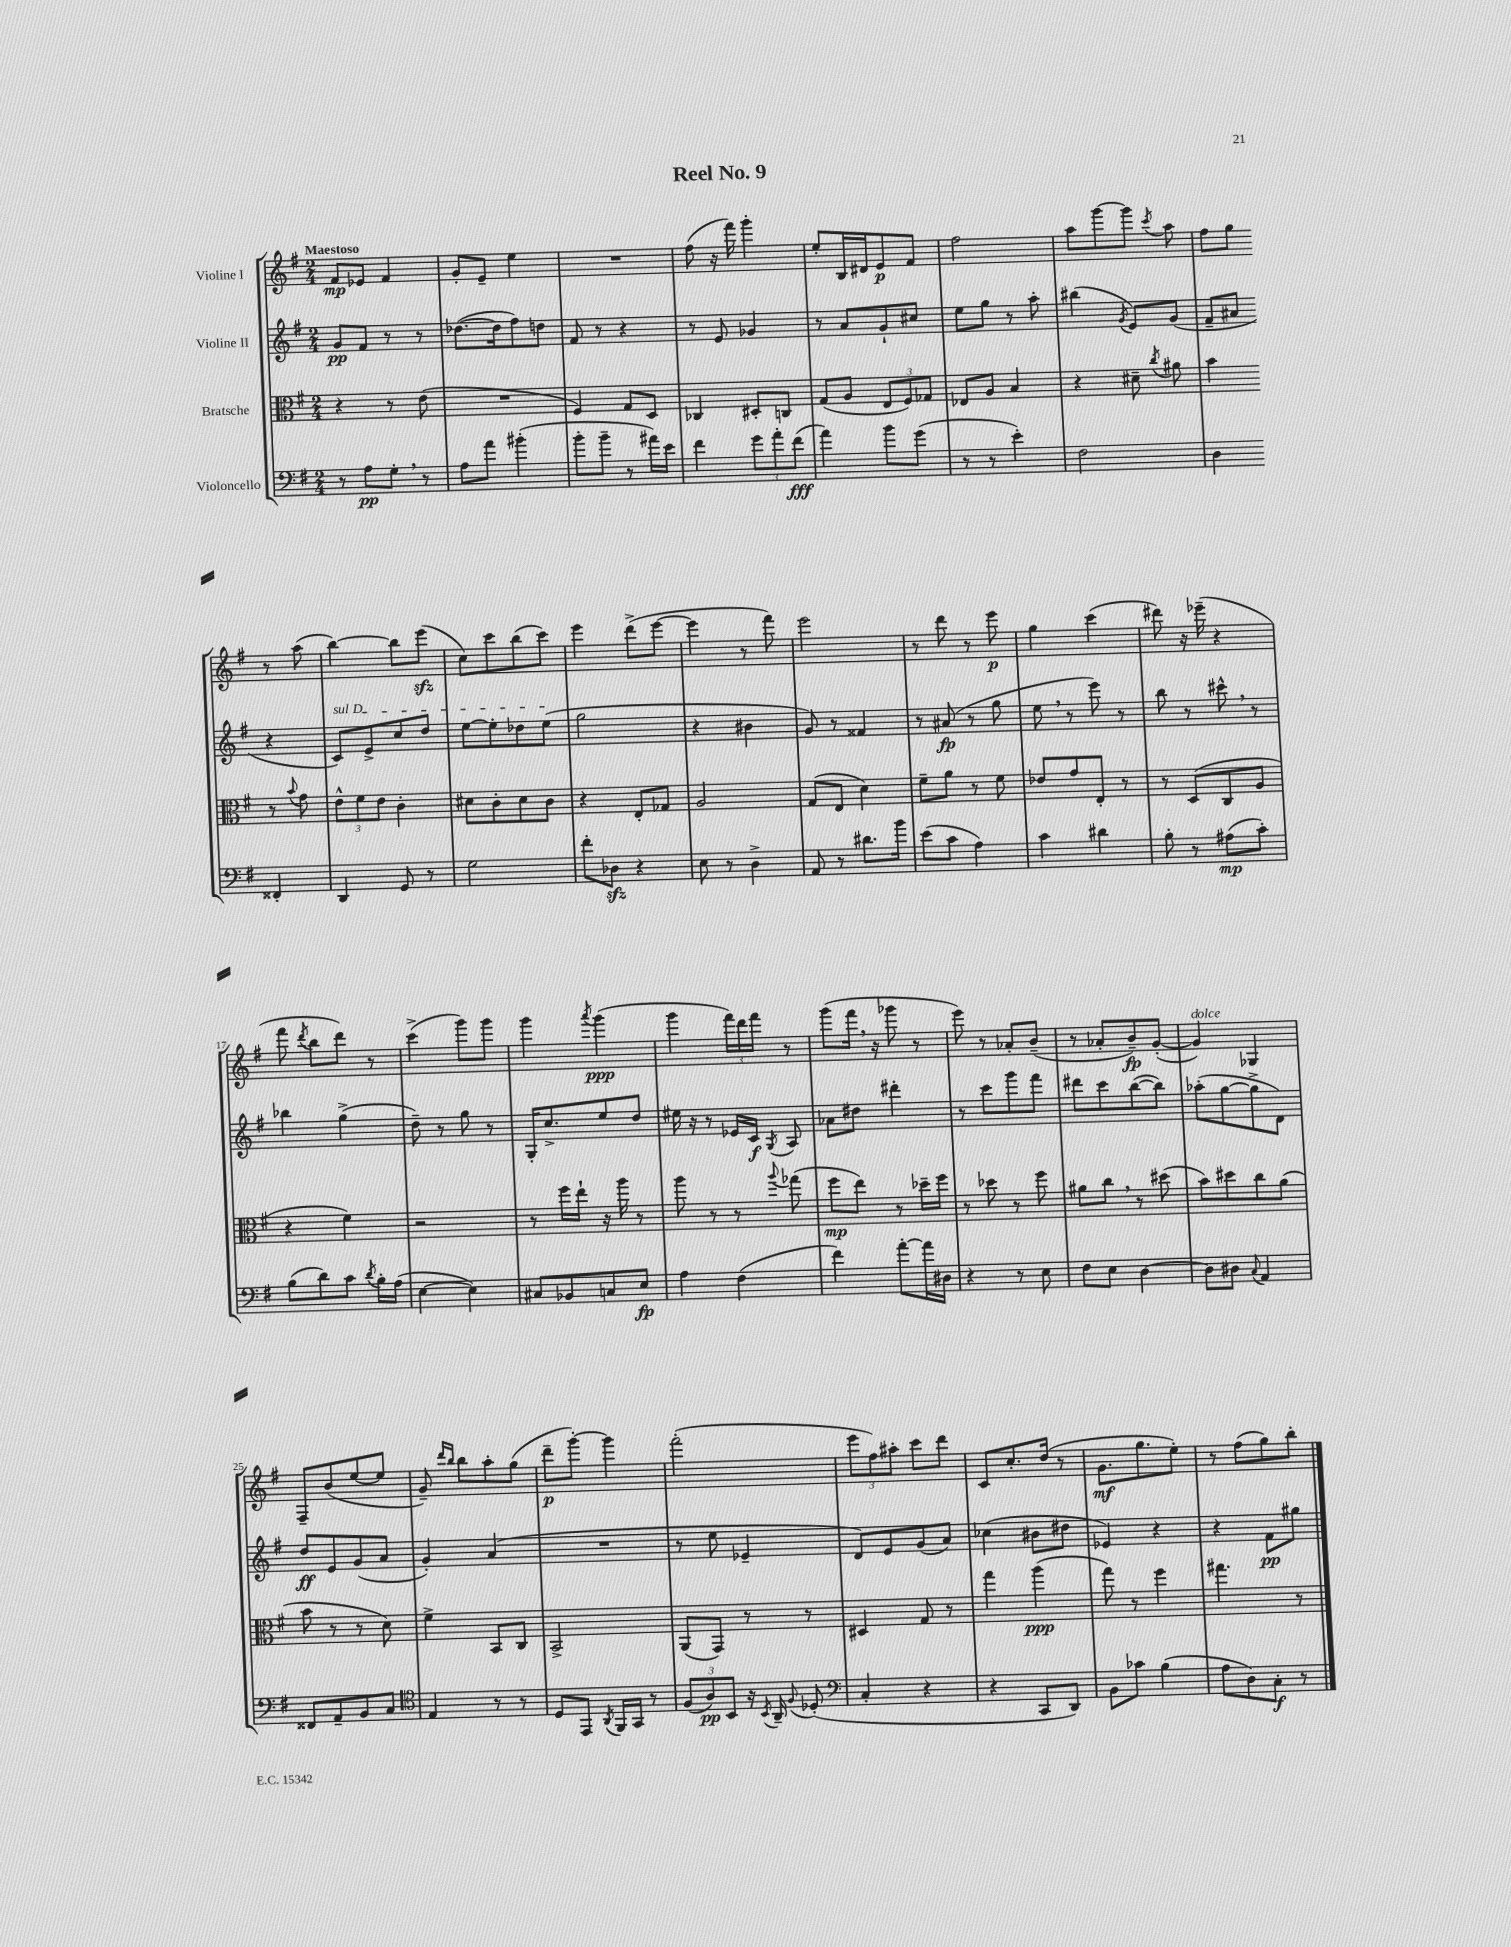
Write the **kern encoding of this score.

**kern	**kern	**kern	**kern
*staff4	*staff3	*staff2	*staff1
*clefF4	*clefC3	*clefG2	*clefG2
*k[f#]	*k[f#]	*k[f#]	*k[f#]
*M2/4	*M2/4	*M2/4	*M2/4
8r	4r	8g/L	8f#/L
8A\L	.	8f#/J	8e-/J
8G'\J	8r	8r	4f#/
8r	(8e\	8r	.
=	=	=	=
8A\L	2r	([8.dd-\L	8g'/L
8a\J	.	.	8e~/J
.	.	16dd-\]k	.
(4b#'\	.	8ff#\)	4ee\
.	.	8dd\J	.
=	=	=	=
8b'\L	4F#/)	8f#/	2r
8b~\J	.	8r	.
8r	8G/L	4r	.
16a#\LL)	8D/J	.	.
16e\JJ	.	.	.
=	=	=	=
4f#\	4C-/	8r	(8ff#\
.	.	8e/	16r
.	.	.	16fff#\)
12g\L	8D#'/L	4g-/	4ggg'\
12a'\	.	.	.
.	8C/J	.	.
(12f#\J	.	.	.
=	=	=	=
4a\)	(8G/L	8r	8ee'/L
.	8A/J	8a/L	16B/L
.	.	.	16d#/J
8b\L	12E/L	8g`/	8e/
.	12F#/)	.	.
(8g\J	.	8cc#/J	8f#/J
.	12G-/J	.	.
=	=	=	=
8r	8E-/L	8ee\L	2ff#\
8r	8A/J	8gg\J	.
4e'\)	4B/	8r	.
.	.	8aa'\	.
=	=	=	=
2F#\	4r	(4bb#\	8aa\L
.	.	.	[8ggg\
.	.	8qg/	.
.	8d#~\	8e/L)	8ggg\]J
.	8qcc/	.	8qccc/
.	8a#\	(8g/J	8aa\
=	=	=	=
4D\	4b\	8f#~/L	8ff#\L
.	.	8a#/J	8gg\J
4FF##'/	8r	4r	8r
.	8qqb/	.	.
.	8g\	.	(8aa\
=	=	=	=
4DD/	12e^^\L	8c/L)	[4bb\)
.	12f#\	.	.
.	.	8e^/	.
.	12e\J	.	.
8GG/	4c'\	8cc/	8bb\]L
8r	.	8dd/J	(8eee\J
=	=	=	=
2G\	8d#\L	[8ee\L	8cc\L)
.	8c'\	8ee'\]	8ccc\
.	8d#\	8dd-\	(8bb\
.	8c\J	(8ee\J	8ccc\J)
=	=	=	=
8f#'\L	4r	2gg\	4eee\
8D-\J	.	.	.
4r	8E'/L	.	(8ddd^\L
.	8G-/J	.	[8eee\J
=	=	=	=
8E\	2A/	4r	4eee\]
8r	.	.	.
4D^\	.	4b#\	8r
.	.	.	8fff#\)
=	=	=	=
8AA/	(8G/L	8g/)	2eee\
8r	8E/J	8r	.
8.d#\L	4d\)	4f##/	.
16b\Jk	.	.	.
=	=	=	=
(8e\L	8f#~\L	8r	8r
8c\J	8a\J	(8a#/	8ddd\
4A\)	8r	8r	8r
.	8f#\	8gg\	8eee\
=	=	=	=
4c\	8e-/L	8ee\	4gg\
.	8g/	8r	.
4d#\	8E'/J	8eee\)	(4ccc\
.	8r	8r	.
=	=	=	=
8B'\	8r	8bb\	8ddd#\)
8r	(8D/L	8r	16r
.	.	.	(16eee-~\
(8A#\L	8C/	8ccc#^^\	4r
8c'\J)	8A/J	8r	.
=	=	=	=
(8B\L	4r	4bb-\	8fff#\
.	.	.	8qddd/
8d\)	.	.	8bb\L
8c\J	4f#\)	(4gg^\	8ddd\J)
8qd/	.	.	.
16B'\LL	.	.	8r
(16A\JJ	.	.	.
=	=	=	=
[4E\	2r	8dd~\)	(4ccc^\
.	.	8r	.
4E\])	.	8gg\	8ggg\L)
.	.	8r	8ggg\J
=	=	=	=
8C#/L	8r	16G'/LK	4ggg\
.	.	8.cc^/	.
8BB-/	16ff#\LL	.	.
.	16ee`\JJ	.	.
.	.	.	8qaaa/
8C/	16r	8ee/	(4ggg\
.	16aa\	.	.
8E/J	8r	8dd/J	.
=	=	=	=
4A\	8aa\	16ee#\	4ggg\
.	.	16r	.
.	8r	8r	.
(4F#\	8r	16e-/LL	24fff#\LL)
.	.	.	24ddd\
.	.	16c/JJ	.
.	.	.	24fff#\JJ
.	8qqaa/	8qG/	.
.	(8gg-\	8A/	8r
=	=	=	=
4f#\)	8ff#\L	8a-\L	(8ggg\L
.	8ee\J)	8dd#\J	16fff#\Jk
.	.	.	16r
[8a'\L	8r	4ddd#'\	8ggg-\
16a\]L	16dd-~\LL	.	8r
16D#\JJ	16ff#\JJ	.	.
=	=	=	=
4r	8r	8r	8eee\)
.	8dd-\	8ccc\L	8r
8r	8r	8ggg\	8a-'/L
8E\	8ff#\	8fff#\J	(8b~/J
=	=	=	=
8F#\L	8a#\L	8ddd#\L	8r
8E\J	8cc\J	8ccc\	8a-'/L
[4D\	8r	([8bb\	8b~/)
.	(8dd#\	8bb\]J)	([8g'/J
=	=	=	=
8D\]L	8b\L)	(8aa-'\L	4g/])
8D#\J	8dd#\	[8gg\	.
8qqC/	.	.	.
4AA/	8cc\	8gg^\]	4G-/
.	(8a\J	8d\J)	.
=	=	=	=
8FF##/L	8b\	8dd/L	8F#~/L
8AA~/	8r	8e/	(8b/
8BB/	8r	(8g/	[8ee/
8C/J	8d\)	8a/J	8ee/]J
=	=	=	=
*clefC4	*	*	*
4E/	4f#^\	4g'/)	8g~/)
.	.	.	16qqddd/LL
.	.	.	16qqbb/JJ
.	.	.	8bb\L
8r	8BB/L	(4a/	8aa'\
8r	8C/J	.	(8gg\J
=	=	=	=
8D/L	2BB^/	2r	8ddd~\L
8EE/J	.	.	[8ggg'\J)
8qAA/	.	.	.
16FF#/LL	.	.	4ggg\]
16GG/JJ	.	.	.
8r	.	.	.
=	=	=	=
(12F#/L	(8AA/L	8r	(2fff#'\
12A/)	.	.	.
.	8GG/J)	8ee\	.
12BB/J	.	.	.
16r	8r	4e-~/	.
8qBB/	.	.	.
16AA~/	.	.	.
8qqF#/	.	.	.
(8D-'/	8r	.	.
=	=	=	=
*clefF4	*	*	*
4C'/	4D#/	8d/L)	12eee\L
.	.	.	12ff#\)
.	.	8e/	.
.	.	.	12aa#'\J
4r	8G/	(8g/	8ccc\L
.	8r	8a/J)	8ddd\J
=	=	=	=
4r	4gg\	(4cc-\	8c/L
.	.	.	8.cc'/
8CC/L	(4aa\	8b#\L	.
.	.	.	(16dd/Jk
8DD/J)	.	8dd#\J	8r
=	=	=	=
8BB\L	8gg\)	4e-/)	8.g\L
8c-\J	8r	.	.
.	.	.	8.gg\
(4B\	4ff#\	4r	.
.	.	.	8ee'\J)
=	=	=	=
8A\L	4.gg#\	4r	8r
8D\)	.	.	(8ff#\L
8C'\J	.	8f#\L	8gg\)
8r	8r	8gg#\J	8bb'\J
==	==	==	==
*-	*-	*-	*-
